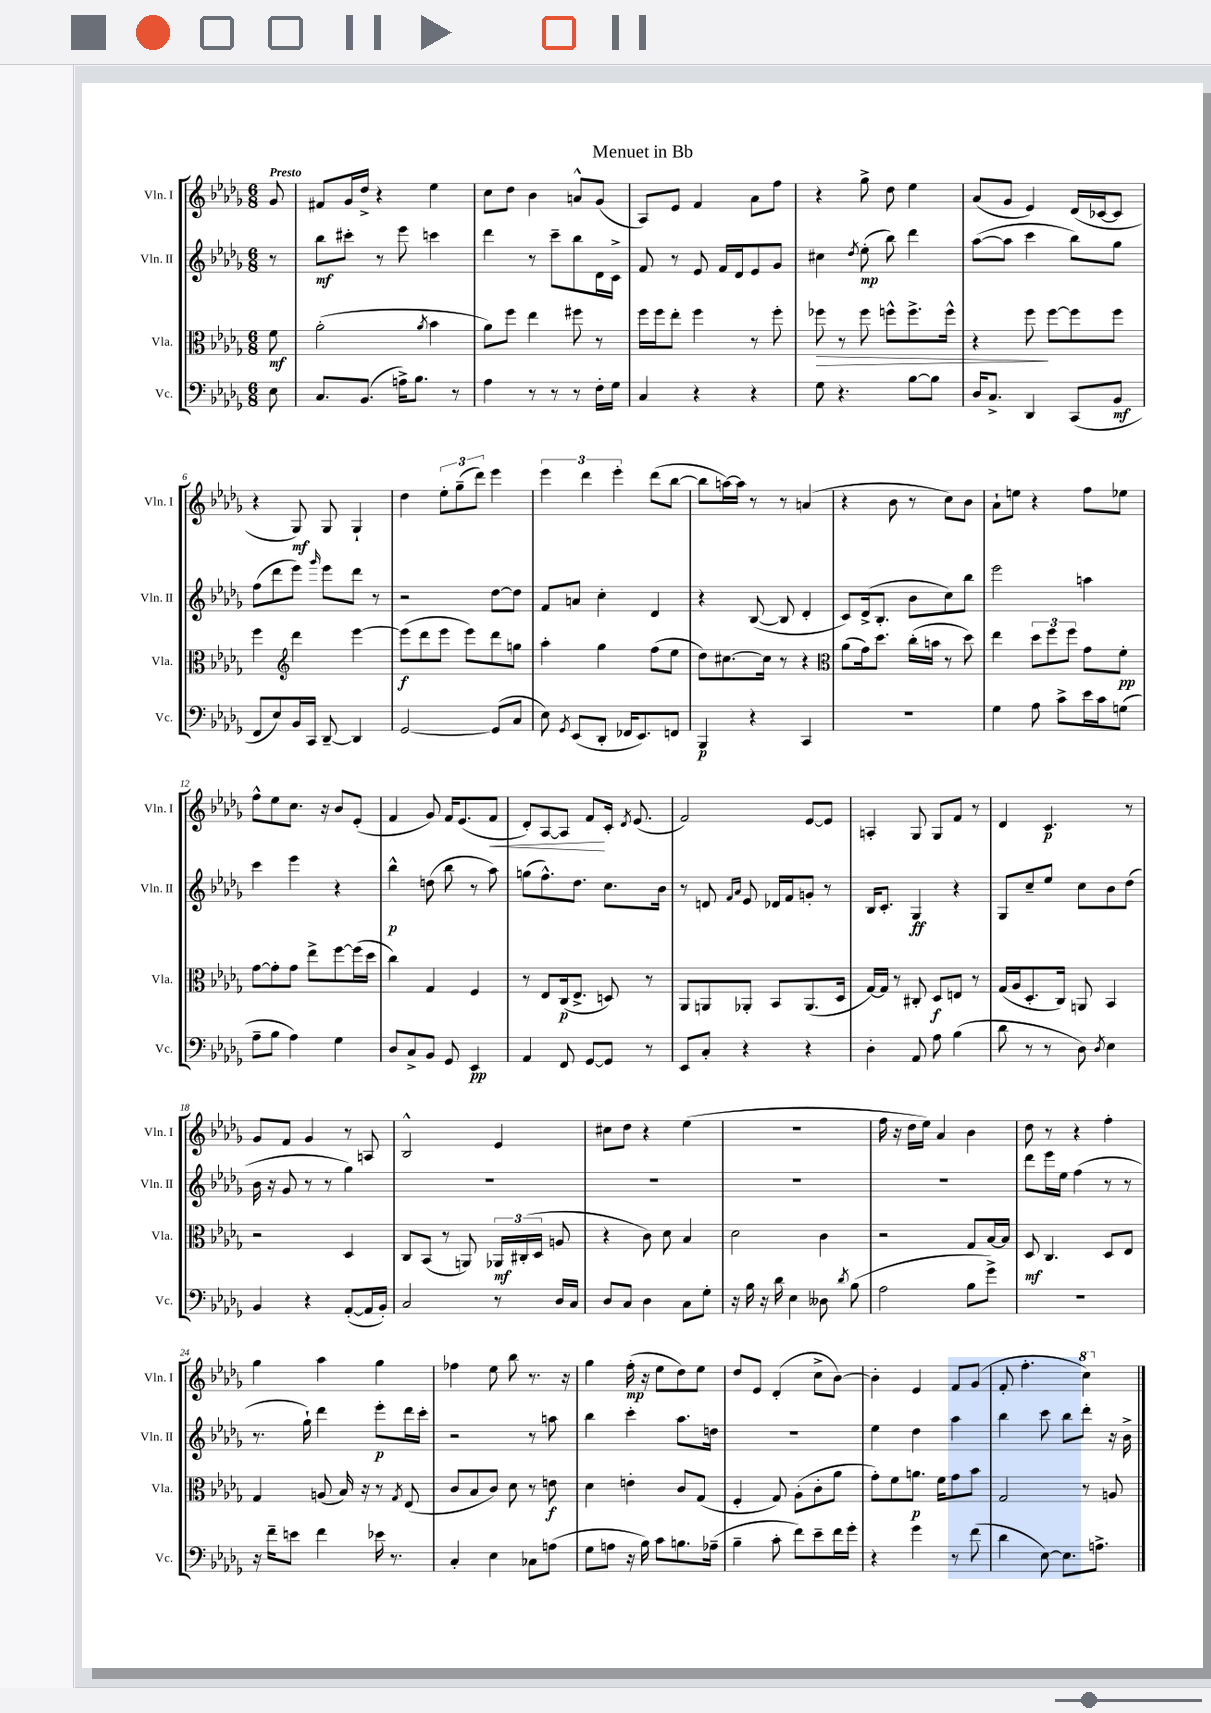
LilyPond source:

\header { title = "Menuet in Bb" }
<<
\new StaffGroup <<
\new Staff = "s0" \with { instrumentName = "Vln. I" shortInstrumentName = "Vln. I" } {
    \clef treble \key des \major \numericTimeSignature \time 6/8 \partial 8 \tempo "Presto"
    \autoBeamOff ges'8 |
    fis'8[ ges'16 des''16]-> r4 ees''4 |
    c''8[ des''8] bes'4 a'8[-^ ges'8]( |
    aes8[) ees'8] f'4 aes'8[ f''8] |
    r4 ges''8-> des''8 ees''4 |
    aes'8[( ges'8] ees'4) des'16[( ces'16~ ces'8] |
    r4 ges8\mf) ges8 ges4-! |
    des''4 \tuplet 3/2 { ees''8[-. ges''8--( des'''8]) } ees'''4 |
    \tuplet 3/2 { ees'''4 des'''4 ees'''4-. } des'''8[( bes''8]~ |
    bes''8[ a''16~) a''16] r8 r8 a'4( |
    r4 bes'8 r8 c''8[) bes'8] |
    aes'8[-! e''8] r4 f''8[ ees''8] |
    f''8[-^ ees''8 c''8.] r16 bes'8[ ees'8]-.( |
    f'4 ges'8) f'16[ ees'8.( f'8]\< |
    des'8[-.) aes8~ aes8] f'8[\! c'16]-. \acciaccatura { des'8 } ees'8.( |
    f'2) ees'8[~ ees'8] |
    a4-. ges8 ges8[ f'8] r8 |
    des'4 c'4.\p r8 |
    ges'8[ f'8] ges'4 r8 a8 |
    bes2-^ ees'4 |
    cis''8[ des''8] r4 ees''4( |
    R2. |
    f''16 r16 des''16[ ees''16]) aes'4 bes'4 |
    des''8 r8 r4 f''4-. |
    ges''4 aes''4 ges''4 |
    fes''4 ees''8 bes''8 r8. r16 |
    ges''4 f''16-.\mp( r16 ees''8[ des''8) ees''8] |
    des''8[ ees'8] des'4-.( c''8[-> bes'8]~) |
    bes'4-. ees'4 f'8[ ges'8]( |
    f'8-. f''4.-. \ottava #1 c'''4) \ottava #0 \bar "|." |
}
\new Staff = "s1" \with { instrumentName = "Vln. II" shortInstrumentName = "Vln. II" } {
    \clef treble \key des \major \numericTimeSignature \time 6/8 \partial 8
    \autoBeamOff r8 |
    bes''8[\mf cis'''8]-. r8 ees'''8 c'''4 |
    des'''4 r8 c'''8[-- bes''8 des'16 c'16]-> |
    f'8 r8 ees'8 f'16[ des'16 ees'8 ges'8] |
    cis''4 \acciaccatura { des''8 } ees''8-.\mp( bes''8) des'''4 |
    aes''8[~( aes''8] c'''4 bes''8[) ges''8] |
    f''8[( des'''8 ees'''8]) \grace { ges'''16 } ees'''8[ des'''8] r8 |
    r2 des''8[~ des''8] |
    f'8[ a'8] c''4-. des'4 |
    r4 bes8~( bes8 des'4-. |
    c'8[) des'16->( bes8.]-. bes'8[ c''8) bes''8] |
    ees'''2 a''4 |
    c'''4 ees'''4 r4 |
    bes''4-^\p d''8( bes''8 r8 aes''8) |
    g''8[( f''8.-^) des''8.] c''8.[ bes'16] |
    r8 d'8 \grace { f'16[ aes'16] } ees'8 des'16[ f'16 g'8]-. r8 |
    bes16[ c'8.]-. ges4\ff r4 |
    ges8[ c''8-- ees''8] c''8[ bes'8 des''8]( |
    bes'16 r16 ges'8 r8 r8 ges''4) |
    R2. |
    R2. |
    R2. |
    R2. |
    des'''8[ ees'''16 ees''16] f''4( r8 r8 |
    r8. ges''16-!) des'''4 ees'''8[-.\p des'''16 c'''16]-. |
    r2 r8 a''8 |
    bes''4 c'''4-. aes''8.[ d''16] |
    R2. |
    ees''4 des''4 aes''4 |
    bes''4 c'''8 bes''8[ des'''8]-. r16 bes'16-> \bar "|." |
}
\new Staff = "s2" \with { instrumentName = "Vla." shortInstrumentName = "Vla." } {
    \clef alto \key des \major \numericTimeSignature \time 6/8 \partial 8
    \autoBeamOff f'8\mf |
    aes'2-.( \acciaccatura { aes'8 } bes'4 |
    aes'8[) f''8] ees''4 fis''8 r8 |
    f''16[ f''16 ees''8]-. f''4 r8 f''8-. |
    fes''8\> r8 fes''8 f''8[-^ f''8.-> f''16]-^ |
    r4 f''8\! f''8[~ f''8 f''8] |
    f''4 \clef treble des'''4 ees'''4~ |
    ees'''8[\f( des'''8 ees'''8] ees'''8[) des'''8 g''8] |
    aes''4-. ges''4 f''8[( ees''8] |
    des''8[) cis''8.~ cis''16] r8 r4 |
    \clef alto aes'8[( ges'16) des''8.] c''16[-.( b'16] r8 des''8) |
    ees''4 \tuplet 3/2 { des''8[ f''8 f''8] } ges'8[ f'8]-.\pp |
    ges'8[~ ges'8-. ges'8] ees''8[-> f''8~ f''16( des''16] |
    c''4) ges4 f4 |
    r8 ees8[ c16\p( ees8.]-> d8) r8 |
    aes,8[ a,8 aes,8]-. bes,8[ aes,8.( des16] |
    ges16[~) ges16] r8 cis8-. des8[\f e8] r8 |
    ges16[( aes16 des8.-. c16]) a,8 bes,4 |
    r2 des4 |
    c8[ bes,8]( r8 a,8) \tuplet 3/2 { aes,16[\mf cis16-.( des16] } a8 |
    r4 c'8) des'8 bes4 |
    des'2 c'4 |
    r2 ges8[ bes16~ bes16] |
    des8\mf c4. des8[ ees8] |
    ges4 a8( bes16) r16 r8 \acciaccatura { ges8 } ees8( |
    c'8[ bes8 c'8]) des'8 r8 e'8\f |
    des'4 e'4-. c'8[ ges8]( |
    f4-. ges8) aes8[-.( c'8-. aes'8] |
    ges'8[-.) f'8 a'8.]\p f'16[ ges'8 bes'8] |
    ges2 r8 a8 \bar "|." |
}
\new Staff = "s3" \with { instrumentName = "Vc." shortInstrumentName = "Vc." } {
    \clef bass \key des \major \numericTimeSignature \time 6/8 \partial 8
    \autoBeamOff ees8 |
    c8.[ bes,8.]( a16[->) bes8.] r8 |
    aes4 r8 r8 r8 f16[-. ges16] |
    c4 r4 r4 |
    ges8 r4. bes8[~ bes8] |
    des16[ c8.]-> des,4 c,8[( bes,8]\mf |
    f,8[ ees8) bes,16 c,16] des,8~-- des,4 |
    ges,2~ ges,8[( c8] |
    ees8) \acciaccatura { ges,8 } ees,8[( des,8]-. fes,16[ ees,8.) f,8] |
    bes,,4\p r4 c,4 |
    R2. |
    ges4 aes8 c'8[-> ees'16 c'16 g8]( |
    aes8[-- bes8] aes4) ges4 |
    des8[ c8-> bes,8] ges,8 ees,4\pp |
    aes,4 f,8 ges,8[~ ges,8] r8 |
    ees,8[ c8]-. r4 r4 |
    des4-. aes,8 aes8 bes4( |
    des'8 r8 r8 des8) \acciaccatura { des8 } ees4 |
    bes,4 r4 aes,8[~-.( aes,16 bes,16]-.) |
    c2 r8 des16[ c16] |
    des8[ c8] des4 c8[ ges8]-. |
    r16 bes16 r16 des'16 ees4 deses8 \acciaccatura { des'8 } bes8( |
    aes2 bes8[ ges'8]->) |
    R2. |
    r16 f'16[-- e'8] f'4 ees'16 r8. |
    c4-. ees4 ces8[ a8]( |
    ges8[ a8] r16 bes16) c'8[ b8. aes16]--( |
    bes4-- c'8-. f'8[) ees'8-- f'16 ges'16]-. |
    r4 ges'4 r8 f'8( |
    des'4 ees8~) ees8.[ a8.]-> \bar "|." |
}
>>
>>
